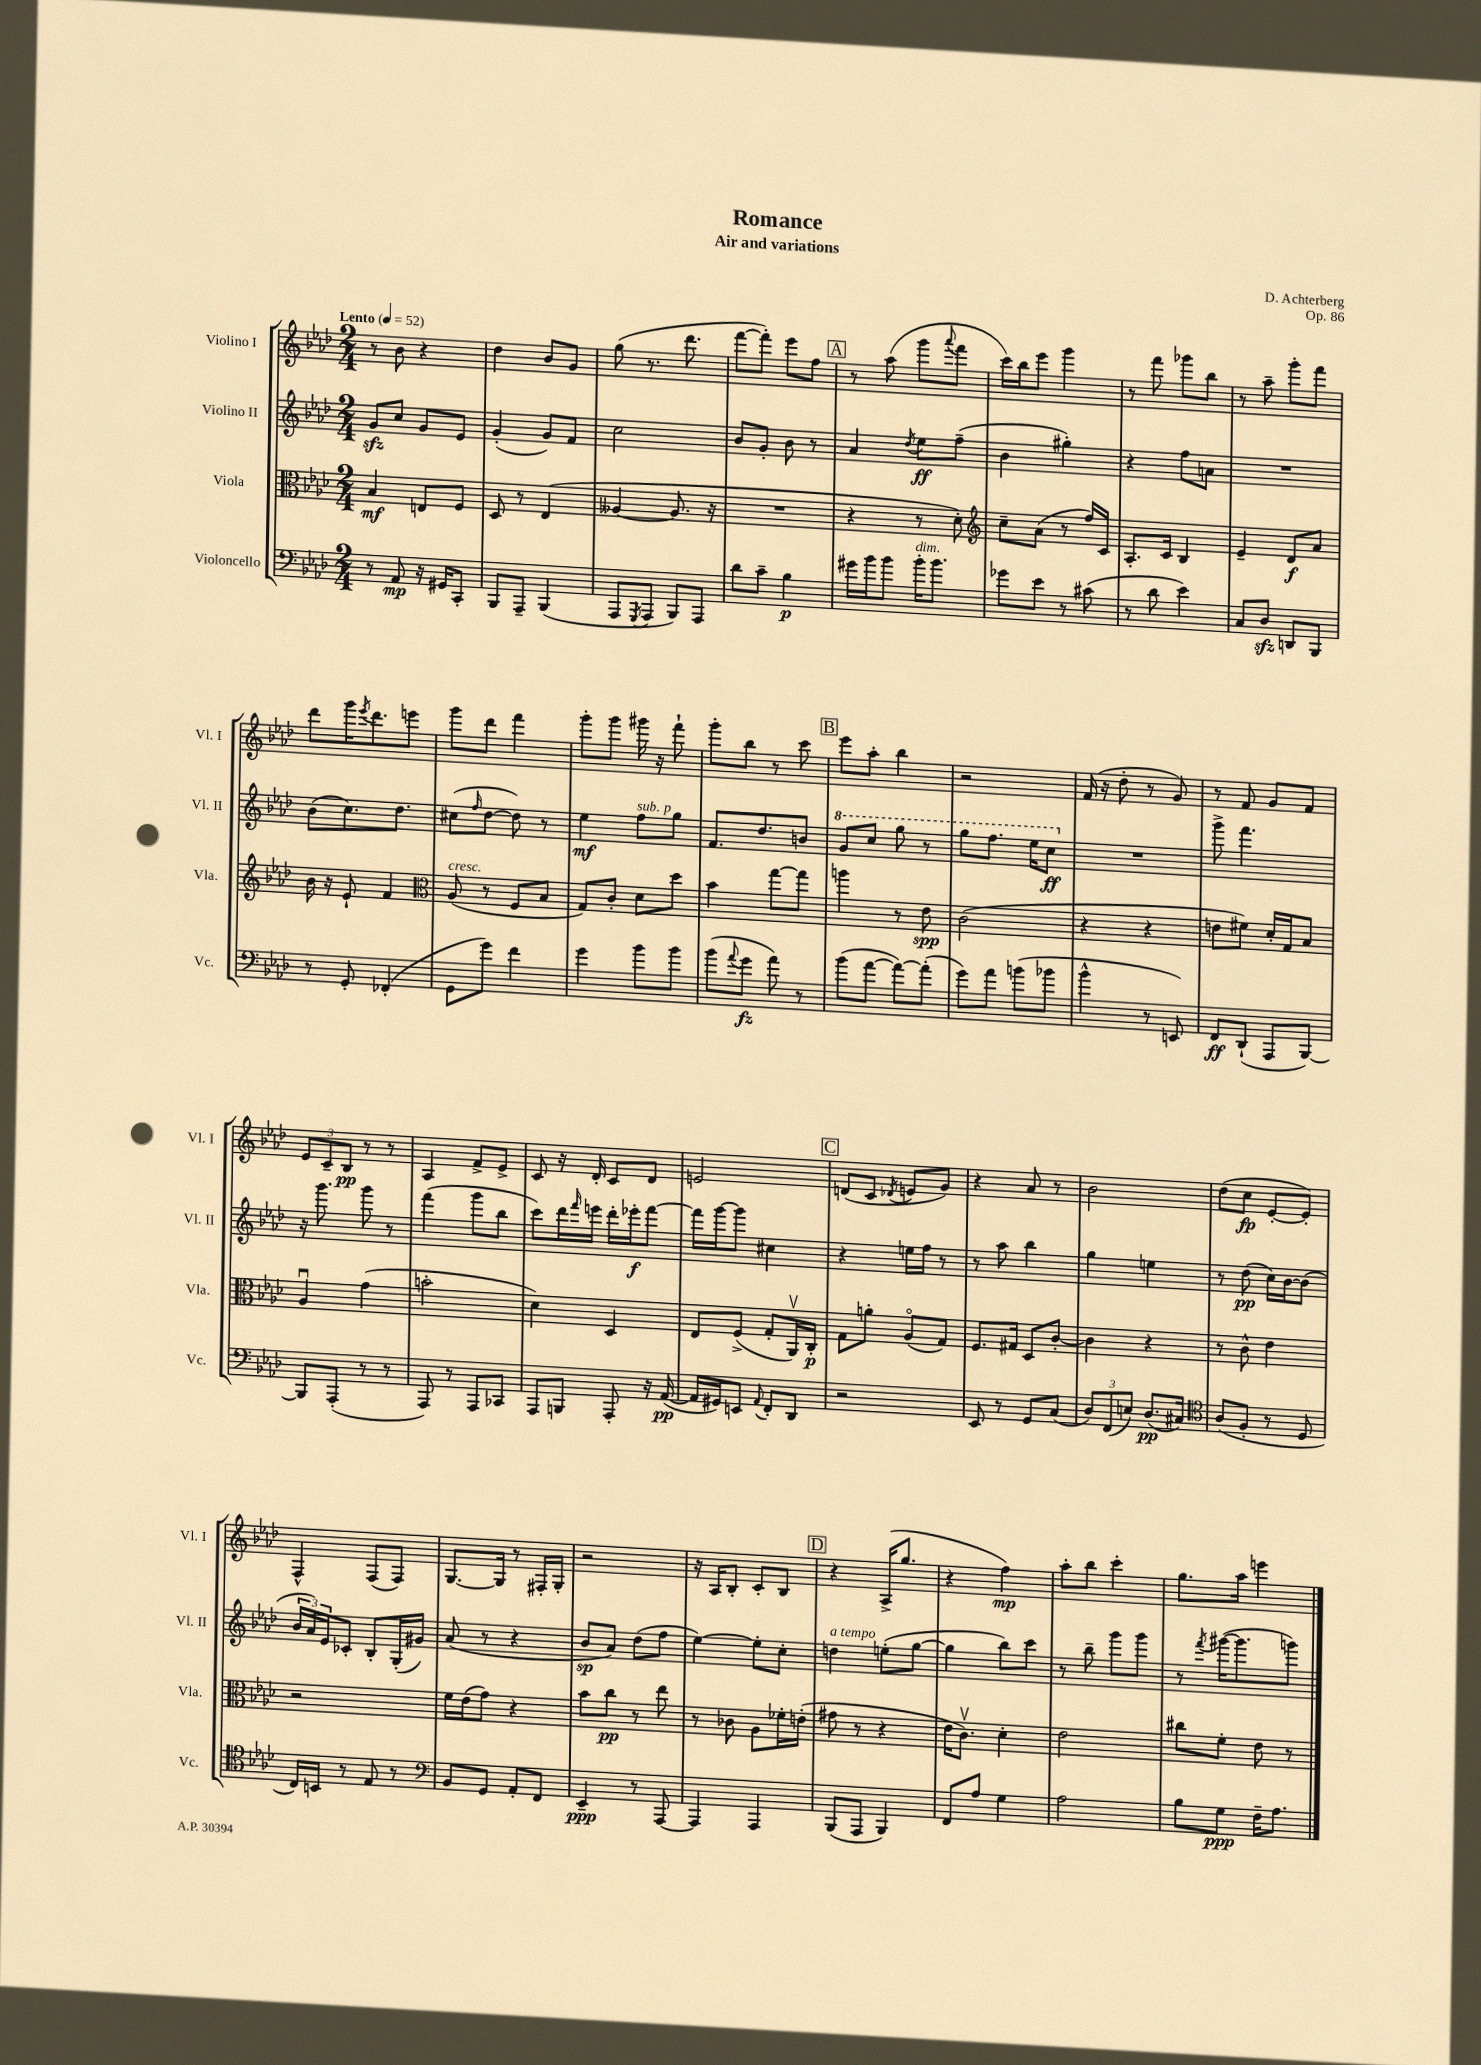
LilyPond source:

\header { title = "Romance" composer = "D. Achterberg" subtitle = "Air and variations" opus = "Op. 86" }
<<
\new StaffGroup <<
\new Staff = "s0" \with { instrumentName = "Violino I" shortInstrumentName = "Vl. I" } {
    \clef treble \key aes \major \numericTimeSignature \time 2/4 \tempo "Lento" 4 = 52
    r8 bes'8 r4 |
    des''4 bes'8 g'8 |
    g''8( r8. des'''8. |
    f'''8~ f'''8-.) ees'''8 f''8 |
    \mark \markup { \box "A" } r8 aes''8( g'''8 \appoggiatura { aes'''8 } f'''8 |
    c'''16) bes''16 ees'''8 g'''4 |
    r8 f'''8 ges'''8 bes''8 |
    r8 aes''8-- g'''8-. f'''8 |
    des'''8 g'''16 \acciaccatura { ees'''8 } des'''8. e'''8 |
    g'''8 des'''8 f'''4 |
    g'''8-. g'''8 gis'''16 r16 f'''8-! |
    g'''8-. bes''8 r8 c'''8 |
    \mark \markup { \box "B" } ees'''8 aes''8-. bes''4 |
    r2 |
    f'16( r16 des''8-. r8 g'8) |
    r8 f'8 g'8 f'8 |
    \tuplet 3/2 { ees'8 c'8-- bes8\pp } r8 r8 |
    aes4 f'8-> ees'8-> |
    c'8 r16 des'16-. c'8 des'8 |
    e'2 |
    \mark \markup { \box "C" } d'8( c'8 \acciaccatura { des'8 } e'8 g'8) |
    r4 aes'8 r8 |
    bes'2 |
    des''8( c''8\fp ees'8~-. ees'8-.) |
    f4-^ f8( f8) |
    g8.~ g16 r8 fis16-. g16-. |
    r2 |
    r16 aes16 bes8-. c'8-. bes8 |
    \mark \markup { \box "D" } r4 aes16->( g''8. |
    r4 f''4\mp) |
    aes''8-. bes''8 c'''4-. |
    g''8. aes''16 e'''4 \bar "|." |
}
\new Staff = "s1" \with { instrumentName = "Violino II" shortInstrumentName = "Vl. II" } {
    \clef treble \key aes \major \numericTimeSignature \time 2/4
    g'8\sfz c''8 g'8 ees'8 |
    g'4-.( g'8) f'8 |
    c''2 |
    bes'8 g'8-. bes'8 r8 |
    \mark \markup { \box "A" } aes'4 \acciaccatura { des''8 } ees''8\ff f''8--( |
    bes'4 gis''4-.) |
    r4 f''8 a'8 |
    R2 |
    bes'8( c''8.) des''8. |
    cis''8( \grace { f''16 } des''8~ des''8) r8 |
    ees''4\mf f''8^\markup { \italic "sub. p" } g''8 |
    f'8. des''8. b'8 |
    \mark \markup { \box "B" } \ottava #1 g''8 c'''8 g'''8 r8 |
    g'''8 f'''8. ees'''16 c'''8\ff \ottava #0 |
    R2 |
    g'''8-> f'''4. |
    r16 g'''8. g'''8 r8 |
    f'''4( g'''8 bes''8 |
    c'''8) des'''16 \grace { f'''16 } e'''16 des'''16-. ees'''16-.\f f'''8~ |
    f'''16 g'''16~ g'''8 cis''4 |
    \mark \markup { \box "C" } r4 e''16 f''16 r8 |
    r8 aes''8 bes''4 |
    g''4 e''4 |
    r8 des''8\pp( c''16) bes'16~ bes'8( |
    \tuplet 3/2 { bes'16 aes'16) ees'16 } ces'8-. bes8-. g16-.( gis'16) |
    aes'8( r8 r4 |
    bes'8\sp aes'8) des''8( f''8 |
    ees''4~) ees''8-. c''8-. |
    \mark \markup { \box "D" } d''4^\markup { \italic "a tempo" } e''8-.( g''8~ |
    g''4 bes''8) c'''8 |
    r8 bes''8-- g'''8 g'''8 |
    r8 \acciaccatura { f'''8 } gis'''16~( gis'''8. g'''8) \bar "|." |
}
\new Staff = "s2" \with { instrumentName = "Viola" shortInstrumentName = "Vla." } {
    \clef alto \key aes \major \numericTimeSignature \time 2/4
    bes4\mf e8 f8 |
    des8 r8 ees4( |
    aeses4~ aeses8. r16 |
    R2 |
    \mark \markup { \box "A" } r4 r8 des'8-.) |
    \clef treble c''8-- aes'8( r8 f''16) c'16 |
    aes8.-. c'16 bes4 |
    ees'4-- des'8\f aes'8 |
    bes'16 r16 ees'8-! f'4 |
    \clef alto aes8^\markup { \italic "cresc." }( r8 f8 bes8 |
    g8) c'8-. des'8 des''8 |
    bes'4 g''8~ g''8 |
    \mark \markup { \box "B" } a''4 r8 ees'8\spp |
    c'2( |
    r4 r4 |
    e'8 fis'8) des'16-. g16 bes8 |
    aes4\downbow g'4( |
    b'2-. |
    des'4) des4 |
    ees8 f8->( g8-. aes,16\upbow) c16-.\p |
    \mark \markup { \box "C" } g8 a'8-. aes8\flageolet( g8) |
    f8. gis16 des8 c'8~-. |
    c'4 r4 |
    r8 c'8-^ ees'4 |
    r2 |
    f'16 ees'16( g'8) r4 |
    bes'8 c''8\pp r8 ees''8 |
    r8 ces'8 aes8 fes'16-. e'16-.( |
    \mark \markup { \box "D" } gis'8 r8 r4 |
    ees'16 c'8.\upbow) des'4-. |
    ees'2 |
    cis''8 f'8-. ees'8 r8 \bar "|." |
}
\new Staff = "s3" \with { instrumentName = "Violoncello" shortInstrumentName = "Vc." } {
    \clef bass \key aes \major \numericTimeSignature \time 2/4
    r8 aes,8\mp r16 gis,16 c,8-. |
    bes,,8 aes,,8-- bes,,4( |
    aes,,8 \acciaccatura { g,,8 } aes,,8 bes,,8) aes,,8 |
    des'8 c'8-- bes4\p |
    \mark \markup { \box "A" } gis'16 bes'16 bes'8 bes'16-.^\markup { \italic "dim." } bes'8. |
    ges'8 ees'8 r8 cis'8( |
    r8 des'8 ees'4) |
    c8 des8\sfz d,8 bes,,8 |
    r8 g,8-. fes,4-.( |
    g,8 g'8) f'4 |
    g'4 bes'8 bes'8 |
    bes'8( \appoggiatura { aes'8 } g'8\fz aes'8) r8 |
    \mark \markup { \box "B" } bes'8( aes'8~ aes'8~) aes'8-.( |
    g'8) aes'8 b'8( bes'8 |
    bes'4-^ r8 e,8) |
    f,8\ff des,8-!( aes,,8 bes,,8~) |
    bes,,8 aes,,8-.( r8 r8 |
    aes,,8) r8 aes,,8 ces,8 |
    aes,,8 b,,8 aes,,8-. r16 aes,16~\pp( |
    aes,16 gis,16) e,8 \appoggiatura { aes,8 } f,8-. des,8 |
    \mark \markup { \box "C" } r2 |
    ees,8 r8 g,8 c8( |
    \tuplet 3/2 { des8) f,8( e8) } des8.\pp( cis16) |
    \clef tenor aes8( f8-. r8 des8 |
    c16) b,16 r8 ees8 r8 |
    \clef bass bes,8 g,8 aes,8-. f,8 |
    ees,4--\ppp r8 aes,,8~ |
    aes,,4 aes,,4 |
    \mark \markup { \box "D" } bes,,8( aes,,8 bes,,4) |
    f,8 aes8 g4 |
    aes2 |
    bes8 g8\ppp f16-- aes8. \bar "|." |
}
>>
>>
\layout { \context { \Score \remove "Bar_number_engraver" } }
